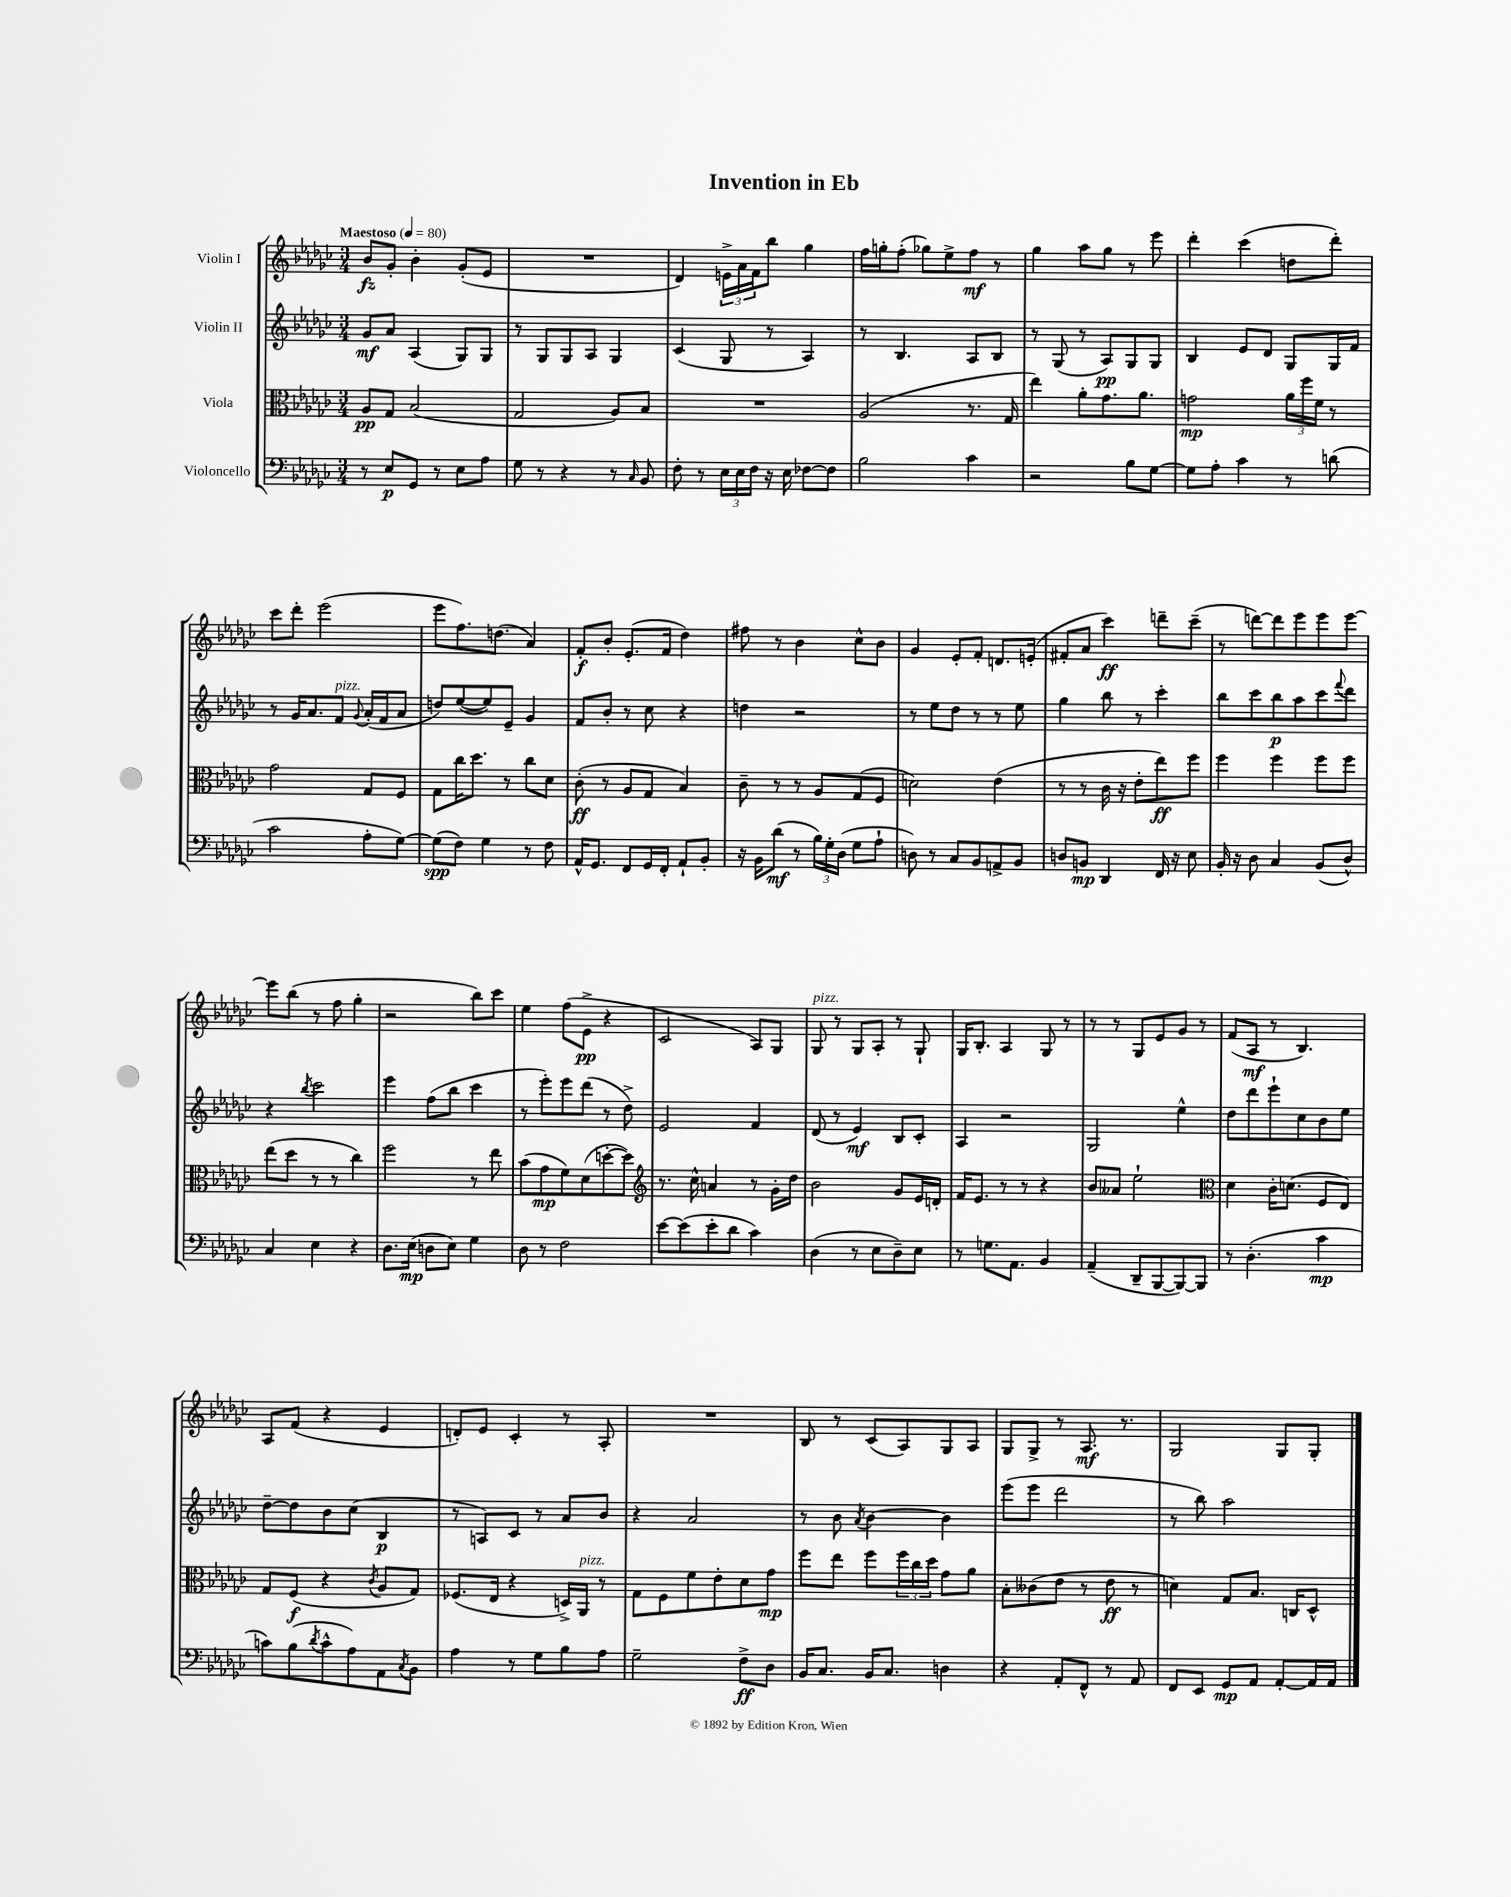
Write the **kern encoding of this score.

**kern	**kern	**kern	**kern
*staff4	*staff3	*staff2	*staff1
*clefF4	*clefC3	*clefG2	*clefG2
*k[b-e-a-d-g-c-]	*k[b-e-a-d-g-c-]	*k[b-e-a-d-g-c-]	*k[b-e-a-d-g-c-]
*M3/4	*M3/4	*M3/4	*M3/4
*MM80	*MM80	*MM80	*MM80
8r	8A-/L	8g-/L	8b-/L
8E-/L	8G-/J	8a-/J	8g-'/J
8GG-/J	(2B-/	(4A-/	4b-'\
8r	.	.	.
8E-\L	.	8G-/L)	(8g-'/L
8A-\J	.	8G-/J	8e-/J
=	=	=	=
8G-\	2G-/	8r	2.r
8r	.	8G-/L	.
4r	.	8G-/	.
.	.	8A-/J	.
8r	8A-/L)	4G-/	.
16qqC-/	.	.	.
8BB-/	8B-/J	.	.
=	=	=	=
8F'\	2.r	(4c-/	4d-/)
8r	.	.	.
24E-\LL	.	8G-/	24e^\LL
24E-\	.	.	24a-\
24F\JJ	.	.	24f\J
16r	.	8r	8bb-\J
16E-\	.	.	.
[8F-\L	.	4A-/)	4gg-\
8F-\]J	.	.	.
=	=	=	=
2B-\	(2A-/	8r	16ff\LL
.	.	.	16gg'\J
.	.	4.B-/	(8ff'\J
.	.	.	8gg-\L)
.	.	.	8ee-^\
4c-\	8.r	8A-/L	8ff\J
.	.	8B-/J	8r
.	16G-/	.	.
=	=	=	=
2r	4ee-\)	8r	4gg-\
.	.	(8G-/	.
.	8a-'\L	8r	8aa-\L
.	8.g-\	8A-/L)	8gg-\J
8B-\L	.	8G-/	8r
.	8.a-\J	.	.
[8G-\J	.	8G-/J	8eee-\
=	=	=	=
8G-\]L	2g\	4B-/	4ddd-'\
8A-'\J	.	.	.
4c-\	.	8e-/L	(4ccc-\
.	.	8d-/J	.
8r	24a-\LL	8G-/L	8dd\L
.	24ff\	.	.
.	24f\JJ	.	.
(8d\	8r	16G-/L	8ddd-'\J)
.	.	16f/JJ	.
=	=	=	=
2c-\	2g-\	8r	8ccc-\L
.	.	16g-/LK	8ddd-'\J
.	.	8.a-/	.
.	.	.	(2eee-\
.	.	8f/J	.
.	.	8qqg-/	.
8A-'\L	8G-/L	(16a-'/LL	.
.	.	16f/J	.
[8G-\J)	8F/J	8a-/J	.
=	=	=	=
(8G-\]L	8G-\L	8dd/L)	8eee-\L
8F\J)	16cc-\K	([8ee-/	8.ff\)
.	8.dd-\J	.	.
4G-\	.	8ee-/])	.
.	.	.	(8.dd\J
.	8r	8e-~/J	.
8r	8cc-\L	4g-/	4a-/)
8F\	8d-\J	.	.
=	=	=	=
16AA-^^/LK	(8c-'\	8f/L	8f'/L
8.GG-/J	.	.	.
.	8r	8b-'/J	8b-'/J
8FF/L	8A-/L	8r	(8.e-'/L
16GG-/L	8G-/J	8cc-\	.
16FF'/JJ	.	.	16f/Jk
8AA-`/L	4B-/)	4r	4dd-\)
8BB-'/J	.	.	.
=	=	=	=
16r	8c-~\	4dd\	8ff#\
16BB-\LK	.	.	.
(8d-\J	8r	.	8r
8r	8r	2r	4b-\
24B-\LL)	8A-/L	.	.
24G-'\	.	.	.
(24D-\JJ	.	.	.
8G-\L	(8G-/	.	8cc-^^\L
8A-`\J	8F/J	.	8b-\J
=	=	=	=
8D\)	2d\)	8r	4g-/
8r	.	8ee-\L	.
8C-/L	.	8dd-\J	8e-'/L
8BB-/	.	8r	8f'/J
8AA^/	(4e-\	8r	8.d/L
8BB-/J	.	8ee-\	.
.	.	.	(16e'/Jk
=	=	=	=
8D/L	8r	4gg-\	8f#'/L
8BB/J	8r	.	8a-/J
4DD-/	16c-\	8bb-\	4ccc-\)
.	16r	.	.
.	8e-'\L	8r	.
16FF/	8ee-\)	4ccc-'\	8ddd~\L
16r	.	.	.
8E-\	8ff\J	.	(8ccc-~\J
=	=	=	=
16BB-'/	4ff\	8bb-\L	8r
16r	.	.	.
8D-\	.	8ccc-\	[8ddd\L)
4C-/	4ff\	8bb-\	8ddd\]
.	.	8aa-\	8eee-\
(8BB-/L	8ff\L	8ccc-\	8eee-\
.	.	8qqfff/	.
8D-^^/J)	8ff\J	8ddd-\J	[8eee-\J
=	=	=	=
4C-/	(8ee-\L	4r	8eee-\]L
.	8dd-\J	.	(8bb-\J
.	.	8qbb-/	.
4E-\	8r	2ccc-\	8r
.	8r	.	8ff\
4r	4cc-\)	.	4gg-'\
=	=	=	=
8.D-\L	2ff\	4eee-\	2r
(16E-\Jk	.	.	.
8D\L	.	(8ff\L	.
8E-\J)	.	8bb-\J	.
4G-\	8r	4ccc-\	8bb-\L)
.	8ee-\	.	8ccc-\J
=	=	=	=
8D-\	(8b-\L	8r	4ee-\
8r	8g-\	8eee-'\L)	.
2F\	8f\)	8eee-\	(8ff\L
.	(8d-\	(8ddd-\J	8e-^\J
.	[8dd'\	8r	4r
.	8dd\]J)	8dd-^\)	.
=	=	=	=
*	*clefG2	*	*
[8e-\L	8.r	2e-/	2c-/
(8e-\]	.	.	.
.	16cc-^^\	.	.
8e-'\	4a/	.	.
8d-\J	.	.	.
4c-\)	8r	4f/	8A-/L)
.	16g-'\LL	.	8G-/J
.	16dd-\JJ	.	.
=	=	=	=
(4D-\	2b-\	(8d-/	8G-/
.	.	8r	8r
8r	.	4e-/)	8G-/L
8E-\L	.	.	8A-'/J
8D-~\)	8g-/L	8B-/L	8r
8E-\J	16e-/L	8c-'/J	8G-`/
.	16d'/JJ	.	.
=	=	=	=
8r	16f/LK	4A-/	16G-/LK
.	8.e-/J	.	8.B-'/J
8.G\L	.	.	.
.	8r	2r	4A-/
8.AA-\J	.	.	.
.	8r	.	.
4BB-/	4r	.	8G-/
.	.	.	8r
=	=	=	=
(4AA-~/	8b-/L	2G-/	8r
.	8a--/J	.	8r
8DD-~/L	2ee-`\	.	8G-/L
[8BBB-/	.	.	8e-/
8BBB-/_)	.	4ee-^^\	8g-/J
8BBB-/]J	.	.	8r
=	=	=	=
*	*clefC3	*	*
8r	4d-\	8dd-\L	(8f/L
(4.D-'\	.	8ddd-\	8A-/J
.	16c-'\LK	8eee-`\	8r
.	(8.d\J	.	.
.	.	8cc-\	4.B-/)
4c-\	8F/L	8b-\	.
.	8E-/J)	8ee-\J	.
=	=	=	=
8c\L)	8G-/L	[8dd-~\L	8A-/L
(8B-\	(8F/J	8dd-\]	(8f/J
8qd-/	.	.	.
8c^^\	4r	8b-\	4r
8A-\)	.	(8cc-\J	.
.	8qc-/	.	.
8AA-\	8A-/L	4B-/	4e-/
8qC-/	.	.	.
8BB-\J	8G-/J)	.	.
=	=	=	=
4A-\	(8.F-/L	8r	8d'/L)
.	.	8A/L)	8e-/J
.	16E-/Jk	.	.
8r	4r	8c-/J	4c-'/
8G-\L	.	8r	.
8B-\	16D^/LL)	8a-/L	8r
.	16AA-/JJ	.	.
8A-\J	8r	8b-/J	8A-'/
=	=	=	=
2G-~\	8G-\L	4r	2.r
.	8F\	.	.
.	8f\	2a-/	.
.	8e-'\	.	.
8F^\L	8d-\	.	.
8D-\J	8g-\J	.	.
=	=	=	=
16BB-/LK	8ff\L	8r	8B-/
8.C-/J	.	.	.
.	8ee-\J	8b-\	8r
.	.	8qa-/	.
16BB-/LK	8ff\L	[4b-\	(8c-/L
8.C-/J	.	.	.
.	24ff\L	.	8A-/)
.	24cc-\	.	.
.	24dd-\JJ	.	.
4D\	8g-\L	4b-\]	8G-/
.	8a-\J	.	8A-/J
=	=	=	=
4r	8B-'\L	(8eee-\L	8G-/L
.	(8c--\	8eee-\J	8G-^/J
8AA-'/L	8e-\J	2ddd-\	8r
8FF^^/J	8r	.	8.A-/
8r	8e-\	.	.
.	.	.	8.r
8AA-/	8r	.	.
=	=	=	=
8FF/L	4d\)	8r	2G-/
8EE-/J	.	8bb-\)	.
8GG-/L	8G-/L	2aa-\	.
8AA-/J	8.B-/J	.	.
[8AA-'/L	.	.	8G-/L
.	16C/LK	.	.
16AA-/]L	8D-^^/J	.	8G-'/J
16AA-/JJ	.	.	.
==	==	==	==
*-	*-	*-	*-
